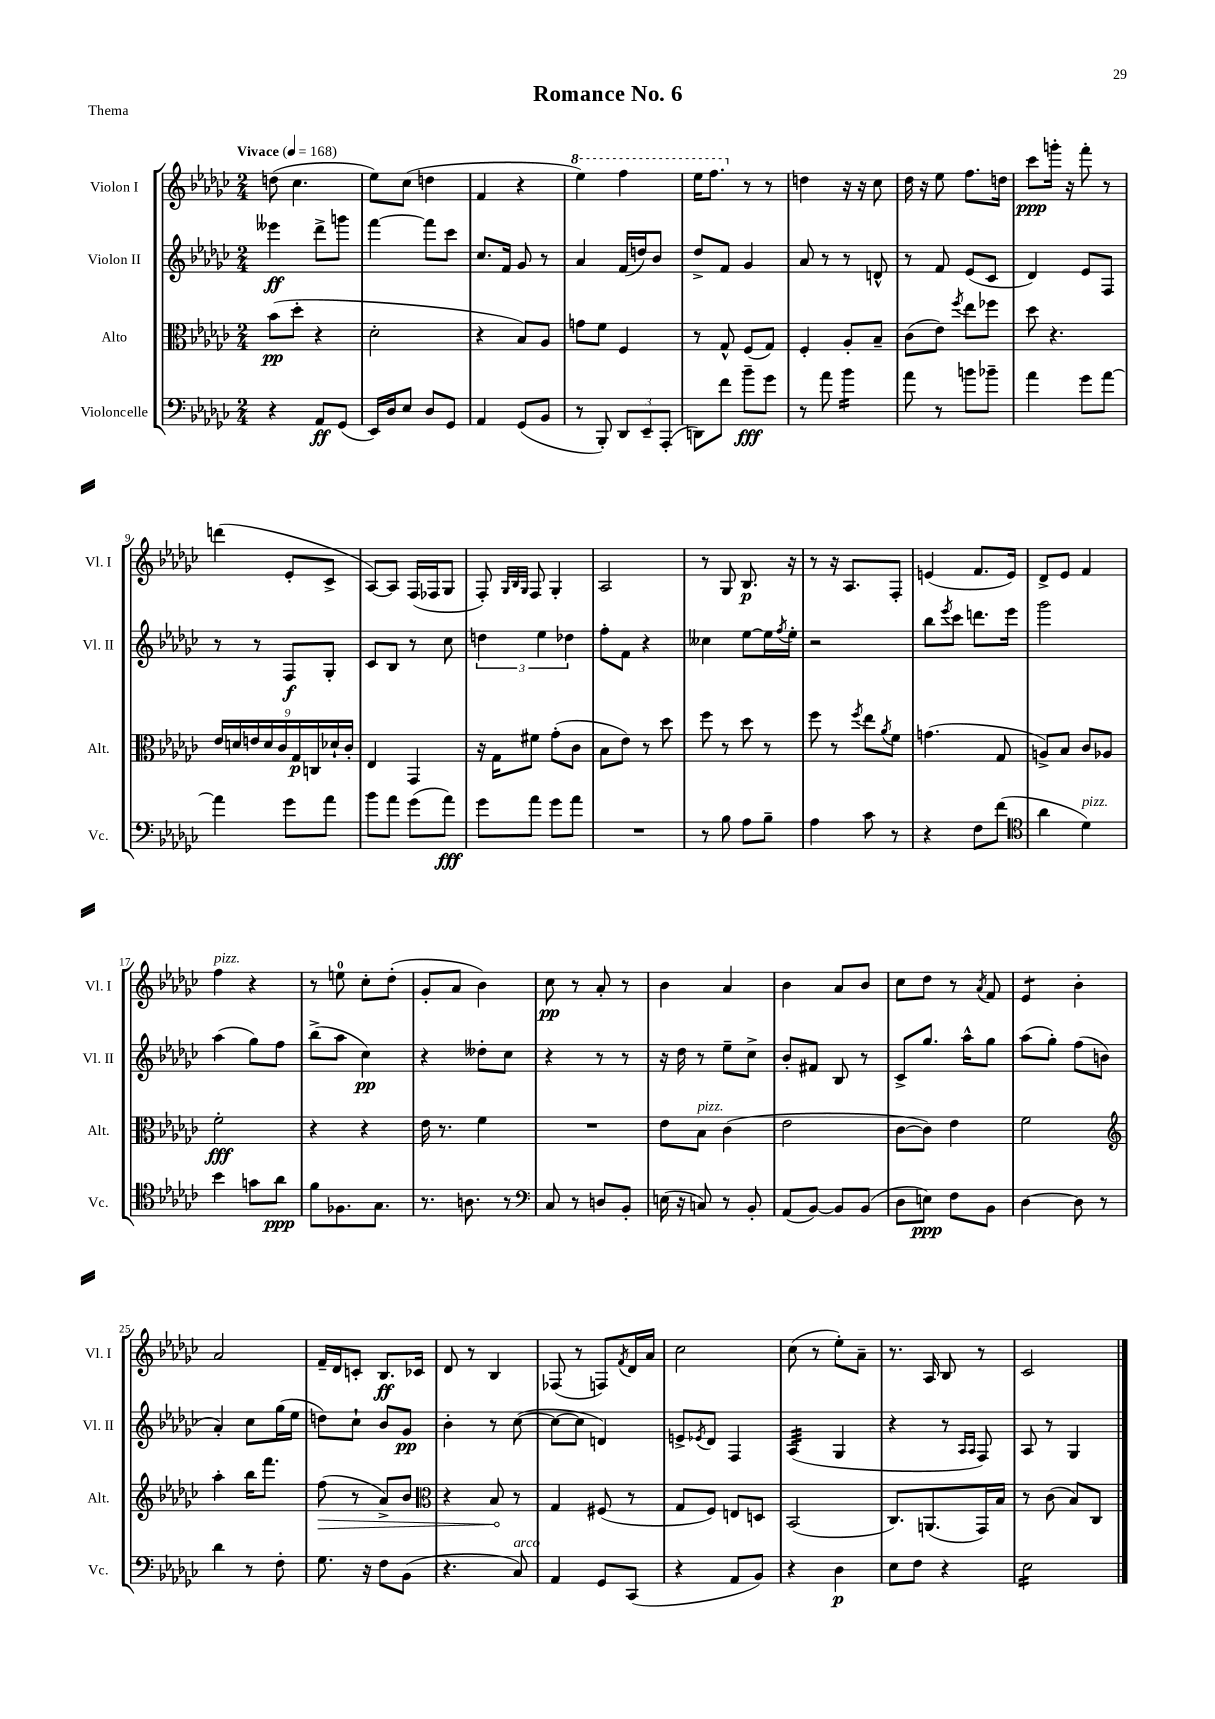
\header { title = "Romance No. 6" piece = "Thema" }
<<
\new StaffGroup <<
\new Staff = "s0" \with { instrumentName = "Violon I" shortInstrumentName = "Vl. I" } {
    \clef treble \key ges \major \numericTimeSignature \time 2/4 \tempo "Vivace" 4 = 168
    d''8( ces''4. |
    ees''8) ces''8( d''4 |
    f'4 r4 |
    \ottava #1 ees'''4) f'''4 |
    ees'''16 f'''8. \ottava #0 r8 r8 |
    d''4 r16 r16 ces''8 |
    des''16 r16 ees''8 f''8. d''16 |
    ces'''8\ppp g'''16-. r16 f'''8-. r8 |
    d'''4( ees'8-. ces'8-> |
    aes8~) aes8 f16( fes16 ges8 |
    f8-.) \grace { ges32 bes32 ges32 } f8 ges4-. |
    aes2 |
    r8 ges8 bes8.\p r16 |
    r8 r16 aes8. f8-. |
    e'4( f'8. e'16) |
    des'8-> ees'8 f'4 |
    f''4^\markup { \italic "pizz." } r4 |
    r8 e''8-0 ces''8-. des''8-.( |
    ges'8-. aes'8 bes'4) |
    ces''8\pp r8 aes'8-. r8 |
    bes'4 aes'4 |
    bes'4 aes'8 bes'8 |
    ces''8 des''8 r8 \acciaccatura { aes'8 } f'8 |
    ees'4:8 bes'4-. |
    aes'2 |
    f'16-- des'16 c'8-. bes8.\ff ces'16 |
    des'8 r8 bes4 |
    fes8( r8 f8) \acciaccatura { f'8 } des'16 aes'16 |
    ces''2 |
    ces''8( r8 ees''8-.) aes'8-- |
    r8. aes16 bes8 r8 |
    ces'2 \bar "|." |
}
\new Staff = "s1" \with { instrumentName = "Violon II" shortInstrumentName = "Vl. II" } {
    \clef treble \key ges \major \numericTimeSignature \time 2/4
    eeses'''4\ff des'''8-> g'''8 |
    f'''4~ f'''8 ces'''8 |
    ces''8. f'16 ges'8 r8 |
    aes'4 f'16( d''16) bes'8 |
    des''8-> f'8 ges'4 |
    aes'8 r8 r8 d'8-^ |
    r8 f'8 ees'8( ces'8 |
    des'4) ees'8 f8 |
    r8 r8 f8\f ges8-. |
    ces'8 bes8 r8 ces''8 |
    \tuplet 3/2 { d''4 ees''4 des''4 } |
    f''8-. f'8 r4 |
    ceses''4 ees''8~ ees''16 \acciaccatura { f''8 } ees''16-. |
    r2 |
    bes''8 \acciaccatura { ees'''8 } ces'''8 d'''8. ees'''16 |
    ges'''2 |
    aes''4( ges''8) f''8 |
    bes''8->( aes''8 ces''4\pp) |
    r4 deses''8-. ces''8 |
    r4 r8 r8 |
    r16 des''16 r8 ees''8-- ces''8-> |
    bes'8-. fis'8 bes8 r8 |
    ces'8-> ges''8. aes''16-^ ges''8 |
    aes''8( ges''8-.) f''8( b'8 |
    aes'4-.) ces''8 ges''16( ees''16 |
    d''8) ces''8-! bes'8 ges'8\pp |
    bes'4-. r8 ces''8~( |
    ces''8~ ces''8 d'4) |
    e'8-> \acciaccatura { ees'8 } des'8 f4 |
    aes4:32( ges4 |
    r4 r8 \grace { aes16 aes16 } f8) |
    aes8 r8 ges4 \bar "|." |
}
\new Staff = "s2" \with { instrumentName = "Alto" shortInstrumentName = "Alt." } {
    \clef alto \key ges \major \numericTimeSignature \time 2/4
    bes'8\pp( des''8-. r4 |
    des'2-. |
    r4 bes8) aes8 |
    g'8 f'8 f4 |
    r8 ges8-^ f8( ges8) |
    f4-. aes8-. bes8-- |
    ces'8( ees'8) \acciaccatura { f''8 } ees''8 fes''8 |
    des''8 r4. |
    \tuplet 9/8 { ees'16 d'16 e'16 d'16 ces'16 ges16\p c16 des'16-! ces'16-. } |
    ees4 ges,4 |
    r16 ges16 fis'8 ges'8-.( ces'8 |
    bes8 ees'8) r8 des''8 |
    f''8 r8 des''8 r8 |
    f''8 r8 \acciaccatura { f''8 } ees''8 \acciaccatura { aes'8 } f'8 |
    g'4.( ges8 |
    a8->) bes8 ces'8 aes8 |
    f'2-.\fff |
    r4 r4 |
    ees'16 r8. f'4 |
    R2 |
    ees'8 bes8^\markup { \italic "pizz." } ces'4( |
    ees'2 |
    ces'8~ ces'8) ees'4 |
    f'2 |
    \clef treble aes''4-. bes''16 f'''8. |
    \once \override Hairpin.circled-tip = ##t f''8\>( r8 aes'8->) bes'8 |
    \clef alto r4 bes8\! r8 |
    ges4 fis8( r8 |
    ges8 f8) e8 d8 |
    bes,2( |
    ces8.) a,8.( ges,16) bes16 |
    r8 ces'8( bes8) ces8 \bar "|." |
}
\new Staff = "s3" \with { instrumentName = "Violoncelle" shortInstrumentName = "Vc." } {
    \clef bass \key ges \major \numericTimeSignature \time 2/4
    r4 aes,8\ff ges,8( |
    ees,16) des16 ees8 des8 ges,8 |
    aes,4 ges,8( bes,8 |
    r8 bes,,8-.) \tuplet 3/2 { des,8 ees,8-- aes,,8-.( } |
    d,8) f'8 bes'8--\fff ges'8 |
    r8 aes'8 bes'4:16 |
    aes'8 r8 b'8 bes'8-- |
    aes'4 ges'8 aes'8~ |
    aes'4 ges'8 aes'8 |
    bes'8 aes'8 ges'8( aes'8\fff) |
    ges'8 aes'8 ges'8 aes'8 |
    R2 |
    r8 bes8 aes8 bes8-- |
    aes4 ces'8 r8 |
    r4 f8 f'8( |
    \clef tenor aes'4 des'4^\markup { \italic "pizz." }) |
    bes'4 g'8 aes'8\ppp |
    f'8 fes8. ges8. |
    r8. a8. r8 |
    \clef bass ces8 r8 d8 bes,8-. |
    e16( r16 c8) r8 bes,8-. |
    aes,8( bes,8~) bes,8 bes,8( |
    des8 e8\ppp) f8 bes,8 |
    des4~ des8 r8 |
    des'4 r8 f8-. |
    ges8. r16 f8 bes,8( |
    r4. ces8^\markup { \italic "arco" }) |
    aes,4 ges,8 ces,8( |
    r4 aes,8 bes,8) |
    r4 des4\p |
    ees8 f8 r4 |
    ees2:16 \bar "|." |
}
>>
>>
